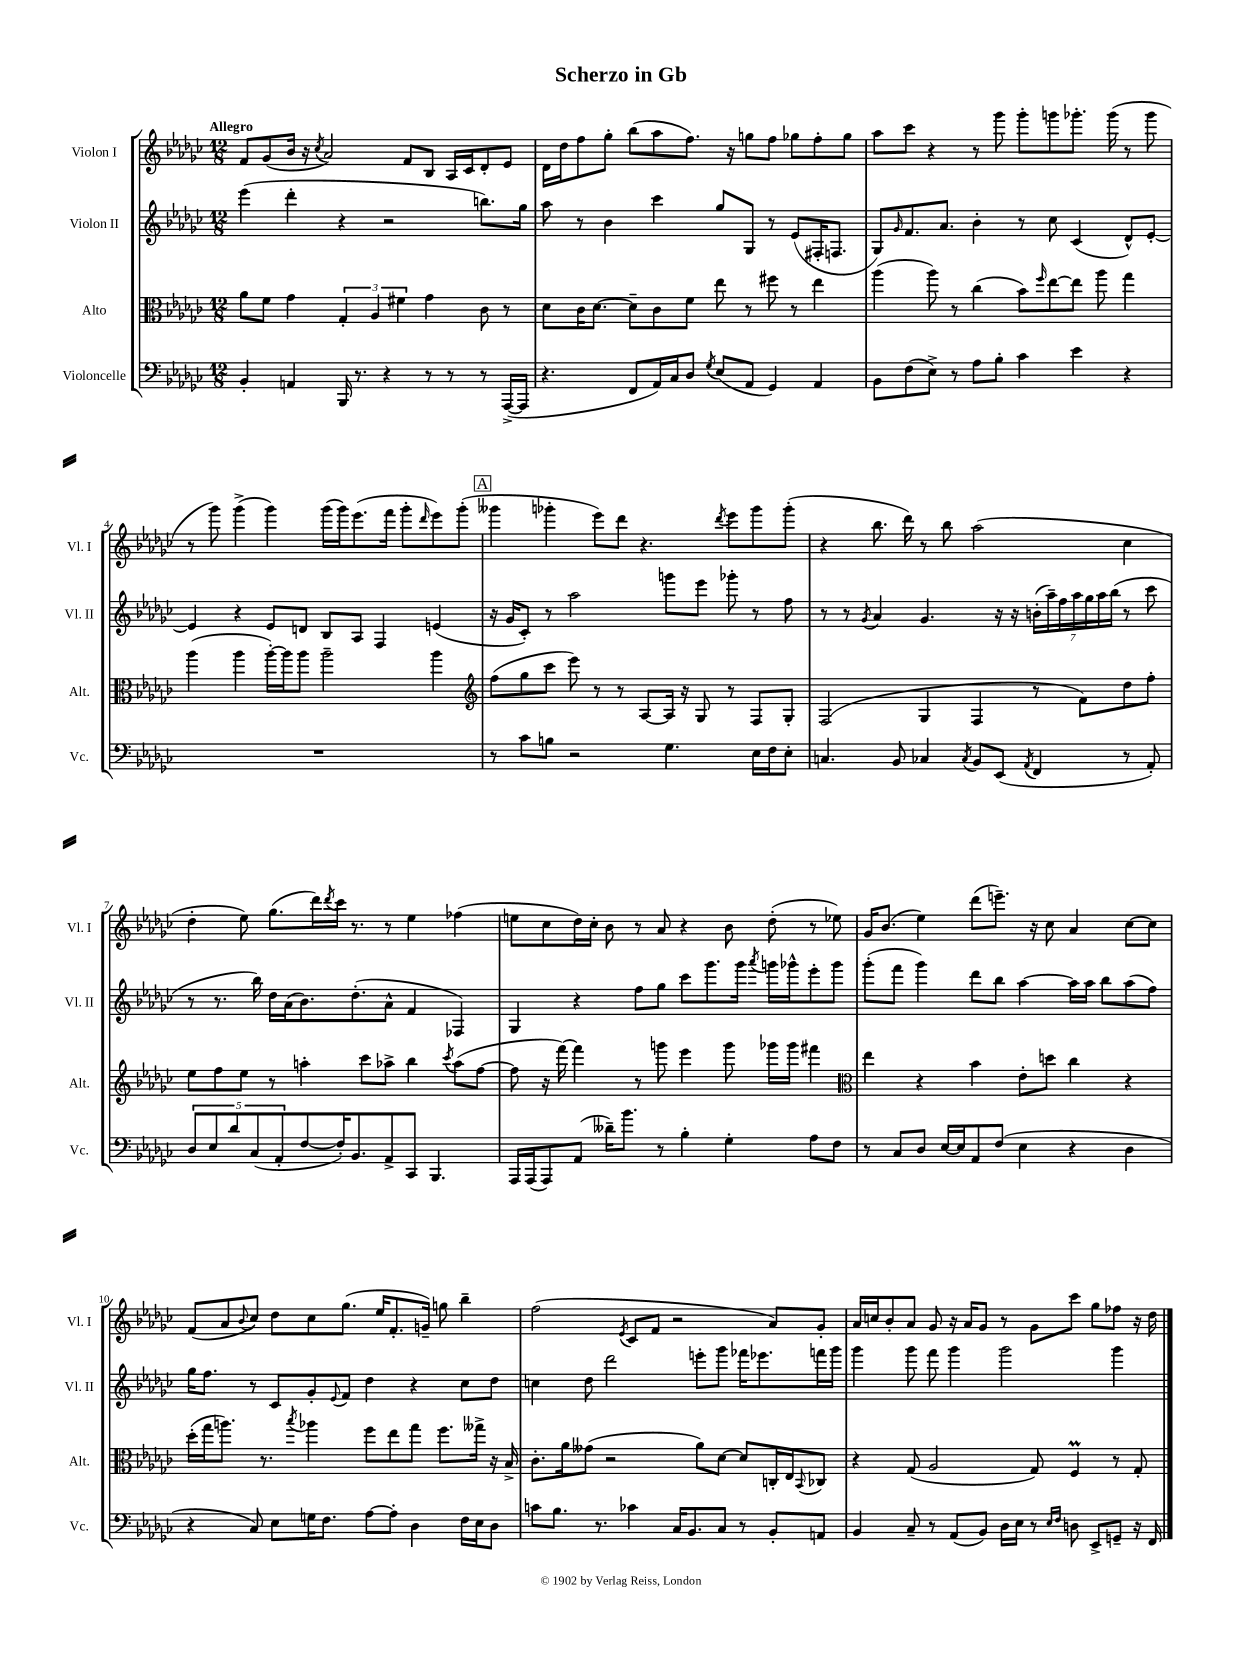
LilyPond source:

\header { title = "Scherzo in Gb" }
<<
\new StaffGroup <<
\new Staff = "s0" \with { instrumentName = "Violon I" shortInstrumentName = "Vl. I" } {
    \clef treble \key ges \major \numericTimeSignature \time 12/8 \tempo "Allegro"
    f'8 ges'8( bes'16 r16 \acciaccatura { ces''8 } aes'2) f'8 bes8 aes16 ces'16 des'8-. ees'8 |
    des'16 des''16 f''8 ges''8-. bes''8( aes''8 f''8.) r16 g''8 f''8 ges''8 f''8-. ges''8 |
    aes''8 ces'''8 r4 r8 ges'''8 ges'''8-. g'''8 ges'''8.-. ges'''16( r8 ges'''8 |
    r8 ges'''8) ges'''4->( ges'''4) ges'''16( ges'''16) ees'''8.( f'''16 ges'''8-. \grace { des'''16 } ees'''8) ges'''8-.( |
    \mark \markup { \box "A" } geses'''4 ges'''4-. ees'''8) des'''8 r4. \acciaccatura { des'''8 } ees'''8 ges'''8 ges'''8-.( |
    r4 bes''8. des'''16) r8 bes''8 aes''2( ces''4 |
    des''4-. ees''8) ges''8.( des'''16) \acciaccatura { des'''8 } ces'''16 r8. r8 ees''4 fes''4( |
    e''8 ces''8 des''16) ces''16-. bes'8 r8 aes'8 r4 bes'8 des''8-.( r8 ees''8) |
    ges'16 bes'8.( ees''4) des'''8( e'''8.--) r16 ces''8 aes'4 ces''8~ ces''8 |
    f'8( aes'8 \appoggiatura { bes'8 } ces''8) des''8 ces''8 ges''8.( ees''16 f'8.-. g'16--) g''8 bes''4-- |
    f''2( \acciaccatura { ees'8 } ces'8 f'8 r2 aes'8) ges'8-. |
    aes'16 c''16 bes'8-. aes'8 ges'8 r16 aes'16 ges'8 r8 ges'8 ces'''8 ges''8 fes''8 r16 des''16 \bar "|." |
}
\new Staff = "s1" \with { instrumentName = "Violon II" shortInstrumentName = "Vl. II" } {
    \clef treble \key ges \major \numericTimeSignature \time 12/8
    ees'''4( des'''4-. r4 r2 b''8.) ges''16 |
    aes''8 r8 bes'4 ces'''4 ges''8 ges8 r8 ees'8( fis16-. f8. |
    ges8) \grace { ges'16 } f'8. aes'8. bes'4-. r8 ces''8 ces'4( des'8-^) ees'8~-. |
    ees'4 r4 ees'8 d'8 bes8 aes8 f4 e'4( |
    \mark \markup { \box "A" } r16 ges'16 ces'8-.) r8 aes''2 g'''8 ees'''8 ges'''8-. r8 f''8 |
    r8 r8 \acciaccatura { ges'8 } aes'4 ges'4. r16 r16 \tuplet 7/4 { b'16-.( aes''16--) f''16 aes''16 ges''16 aes''16 bes''16( } r8 ces'''8 |
    r8 r8. bes''16) des''16 aes'16( bes'8.) des''8.-.( aes'8-^ f'4 fes4) |
    ges4 r4 f''8 ges''8 ces'''8 ges'''8. ges'''16 \acciaccatura { aes'''8 } g'''16 ges'''16-^ ees'''8-. ges'''8 |
    ges'''8-.( f'''8 ges'''4) des'''8 bes''8 aes''4~ aes''16 aes''16 bes''8 aes''8( f''8) |
    ges''16 f''8. r8 ces'8 ges'8-. \appoggiatura { ees'8 } f'8 des''4 r4 ces''8 des''8 |
    c''4 des''8 des'''2 e'''8-. ges'''8 fes'''16 ees'''8. f'''16 ges'''16 |
    ges'''4 ges'''8 f'''8 ges'''4 ges'''2 ges'''4 \bar "|." |
}
\new Staff = "s2" \with { instrumentName = "Alto" shortInstrumentName = "Alt." } {
    \clef alto \key ges \major \numericTimeSignature \time 12/8
    aes'8 f'8 ges'4 \tuplet 3/2 { ges4-. aes4 fis'4 } ges'4 ces'8 r8 |
    des'8 ces'16 des'8.~ des'8-- ces'8 f'8 ees''8 r8 fis''8 r8 ees''4 |
    aes''4( aes''8) r8 ces''4( bes'8) \grace { f''16 } ees''8~ ees''8 aes''8 ges''4 |
    aes''4( aes''4 aes''16~-.) aes''16 aes''8 aes''2-- aes''4 |
    \mark \markup { \box "A" } \clef treble f''8( ges''8 ces'''8 ees'''8) r8 r8 aes8~ aes16 r16 ges8 r8 f8 ges8-. |
    f2( ges4 f4 r8 f'8) des''8 f''8-. |
    ees''8 f''8 ees''8 r8 a''4-. ces'''8 aes''8-> bes''4 \acciaccatura { ces'''8 } aes''8( f''8~ |
    f''8 r16 f'''16~) f'''4 r8 g'''8 ees'''4 g'''8 ges'''16 ges'''16 fis'''4 |
    \clef alto ees''4 r4 bes'4 ees'8-. d''8 ces''4 r4 |
    des''16-.( ges''16 a''8.) r8. \acciaccatura { bes''8 } aes''4 f''8 ees''8 ges''8 f''8. geses''16-> r16 bes16-> |
    ces'8.-. aes'16 geses'8( r2 aes'8) des'8~ des'8 c16-. ees16 \appoggiatura { bes,8 } ces8 |
    r4 ges8( aes2 ges8) f4\prall r8 ges8-. \bar "|." |
}
\new Staff = "s3" \with { instrumentName = "Violoncelle" shortInstrumentName = "Vc." } {
    \clef bass \key ges \major \numericTimeSignature \time 12/8
    bes,4-. a,4 bes,,16 r8. r4 r8 r8 r8 aes,,16~->( aes,,16 |
    r4. f,8 aes,16) ces16 des8 \acciaccatura { ges8 } ees8( aes,8 ges,4) aes,4 |
    bes,8 f8( ees8->) r8 aes8 bes8-. ces'4 ees'4 r4 |
    R1. |
    \mark \markup { \box "A" } r8 ces'8 b8 r2 ges4. ees16 f16 ees8-. |
    c4. bes,8 ces4 \acciaccatura { ces8 } bes,8 ees,8( \acciaccatura { aes,8 } f,4 r8 aes,8-.) |
    \tuplet 5/4 { des8 ees8 des'8 ces8( aes,8-. } f8~ f16-.) bes,8. aes,8-> ces,8 bes,,4. |
    aes,,16 aes,,16( aes,,8) aes,8( deses'16--) bes'8. r8 bes4-. ges4-. aes8 f8 |
    r8 ces8 des8 ees16~ ees16 aes,8 f8( ees4 r4 des4 |
    r4 ces8) ees8 g16 f8. aes8~ aes8-. des4 f16 ees16 des8 |
    c'8 bes8. r8. ces'4 ces16 bes,8. ces8 r8 bes,8-. a,8 |
    bes,4 ces8-- r8 aes,8( bes,8) des16 ees16 r8 \grace { ees16 f16 } d8 ees,8-> g,8-- r16 f,16 \bar "|." |
}
>>
>>
